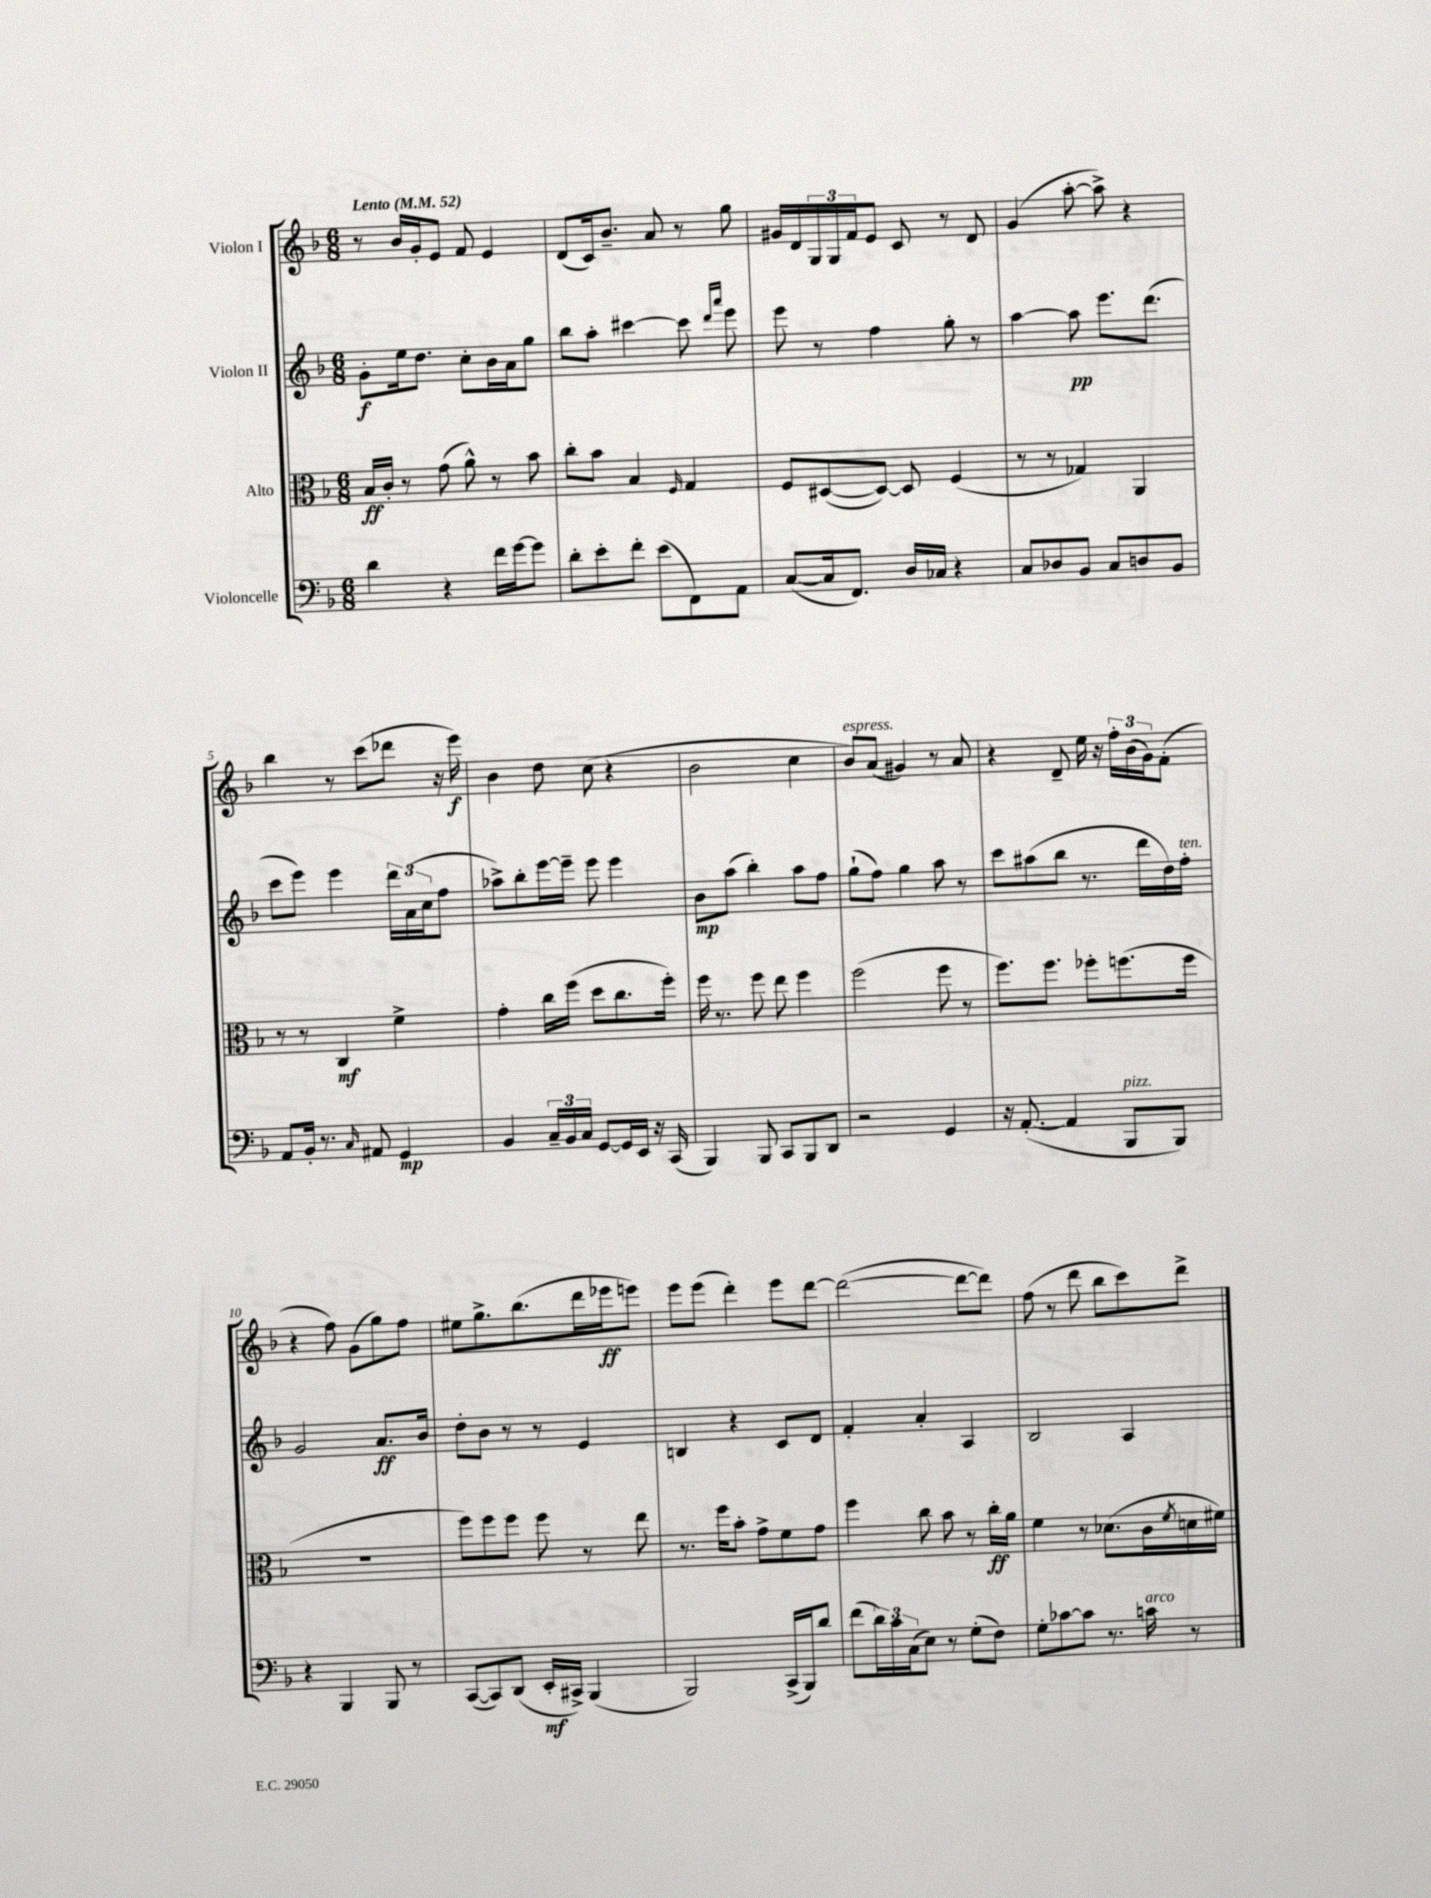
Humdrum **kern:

**kern	**kern	**kern	**kern
*staff4	*staff3	*staff2	*staff1
*clefF4	*clefC3	*clefG2	*clefG2
*k[b-]	*k[b-]	*k[b-]	*k[b-]
*M6/8	*M6/8	*M6/8	*M6/8
*MM52	*MM52	*MM52	*MM52
4d\	16B-/LL	8g'\L	8r
.	16c'/JJ	.	.
.	8r	16ee\k	16b-/LL
.	.	8.dd\J	16g'/J
4r	(8g\	.	8e/J
.	8a^^\)	8cc'\L	8f/
16f\LL	8r	16b-\L	4e/
[16g\J	.	16a\J	.
8g\]J	8b-\	8gg\J	.
=	=	=	=
8d'\L	8cc'\L	8bb-\L	(8d/L
8e'\	8b-\J	8aa'\J	16c/k)
.	.	.	8.b-~/J
8f'\J	4B-/	[4ccc#\	.
(8e\L	.	.	8a/
.	16qqF/	.	.
8FF\)	4G/	8ccc#\]	8r
.	.	16qqddd/LL	.
.	.	16qqaaa/JJ	.
8AA\J	.	8eee\	8gg\
=	=	=	=
([8C/L	8F/L	8eee\	16g#/LL
.	.	.	16d/
16C/]k	([8D#/	8r	24G/
.	.	.	24G/
8.FF/J)	.	.	.
.	.	.	24f/J
.	8D#/_J)	4ff\	8e/J
16D/LL	8D#/]	.	8c/
16C-/JJ	.	.	.
4r	(4F/	8gg'\	8r
.	.	8r	8d/
=	=	=	=
8C/L	8r	[4aa\	(4g/
8D-/	8r	.	.
8BB-/J	4G-/)	8aa\]	[8aa'\
8C/L	.	8.eee\L	8aa^\])
8D/	4AA/	.	4r
.	.	(8.ddd\J	.
8BB-/J	.	.	.
=	=	=	=
8AA/L	8r	8ccc\L	4bb-\
16BB-'/Jk	8r	8eee\J)	.
8.r	.	.	.
.	4C/	4eee\	8r
16qqC/	.	.	.
8AA#/	.	.	(8ccc\L
4GG/	4f^\	24ddd\LL	8ddd-\J
.	.	(24a\	.
.	.	24cc\J	.
.	.	8ff\J	16r
.	.	.	16eee\)
=	=	=	=
4BB-/	4g'\	8aa-^\L)	4b-\
.	.	8bb-'\	.
24C~/LL	16cc\LL	[16eee\L	8dd\
24BB-/	.	.	.
.	(16ff\JJ	16eee~\]JJ	.
24C/JJ	.	.	.
[8GG/L	8dd\L	8eee\	(8cc\
16GG/]L	8.cc\	4eee\	4r
16EE/JJ	.	.	.
16r	.	.	.
(16CC/	16ff'\Jk)	.	.
=	=	=	=
4BBB-/)	16ff\	8b-\L	2b-\
.	8.r	.	.
.	.	(8aa\J	.
8BBB-/	8ff\	4bb-'\)	.
8CC/L	8ee\	.	.
8BBB-/	4ff\	8aa\L	4cc\
8DD/J	.	8ff\J	.
=	=	=	=
2r	(2ff\	(8gg`\L	8b-/L)
.	.	8ff\J)	(8a/J
.	.	4gg\	4g#/)
4GG/	8ff\	8aa\	8r
.	8r	8r	8a/
=	=	=	=
16r	8.ff\L)	8ccc\L	4r
([8.AA'/	.	.	.
.	.	(8aa#\	.
.	8.ff\J	.	.
4AA/]	.	8bb-\J	8d~/
.	8ff-'\L	8.r	16ee\
.	.	.	16r
8BBB-/L	(8.ff\	.	24ff'\LL
.	.	.	(24b-\
.	.	16ddd\LL	.
.	.	.	24g\J)
8BBB-/J)	.	16dd\)	(8f'\J
.	16ff\Jk	16ff'\JJ	.
=	=	=	=
4r	2.r	2g/	4r
4BBB-/	.	.	8ff\)
.	.	.	(8g\L
8BBB-/	.	8.a/L	8gg\)
8r	.	.	8ff\J
.	.	16b-/Jk	.
=	=	=	=
([8CC/L	8ff\L)	8dd'\L	8ee#\L
8CC/])	8ff\	8b-\J	8.gg^\
(8DD/J	8ff\J	8r	.
.	.	.	(8.bb-\
16EE'/LL	8ff\	8r	.
16CC#^/JJ)	.	.	.
(4BBB-/	8r	4e/	16ddd\L
.	.	.	16eee-\J
.	8ee\	.	8eee\J)
=	=	=	=
2BBB-/)	8.r	4B/	8eee\L
.	.	.	(8eee\J
.	16ff\LK	.	.
.	8b-'\J	4r	4ddd'\)
.	8g^\L	.	.
(16CC^/LL	8f\	8c/L	8eee\L
16BBB-/J)	.	.	.
8d/J	8g\J	8d/J	[8ddd\J
=	=	=	=
(8f\L	4ff\	4f'/	(2ddd\_
24d\L)	.	.	.
24c\	.	.	.
(24C\J	.	.	.
8E\J)	8cc\	4a'/	.
8r	8b-\	.	.
(8G'\L	8r	4A/	8ddd\_L
8F\J)	16cc'\LL	.	8ddd\]J)
.	16a\JJ	.	.
=	=	=	=
8G'\L	4f\	2B-/	(8ff\
[8c-\	.	.	8r
8c-\]J	8r	.	8ddd\
8.r	(8.d-\L	.	8bb-\L
.	.	4A/	8ccc\)
16c\	16c\L	.	.
.	8qf/	.	.
8r	16d\	.	8ddd^\J
.	16f#\JJ)	.	.
==	==	==	==
*-	*-	*-	*-
